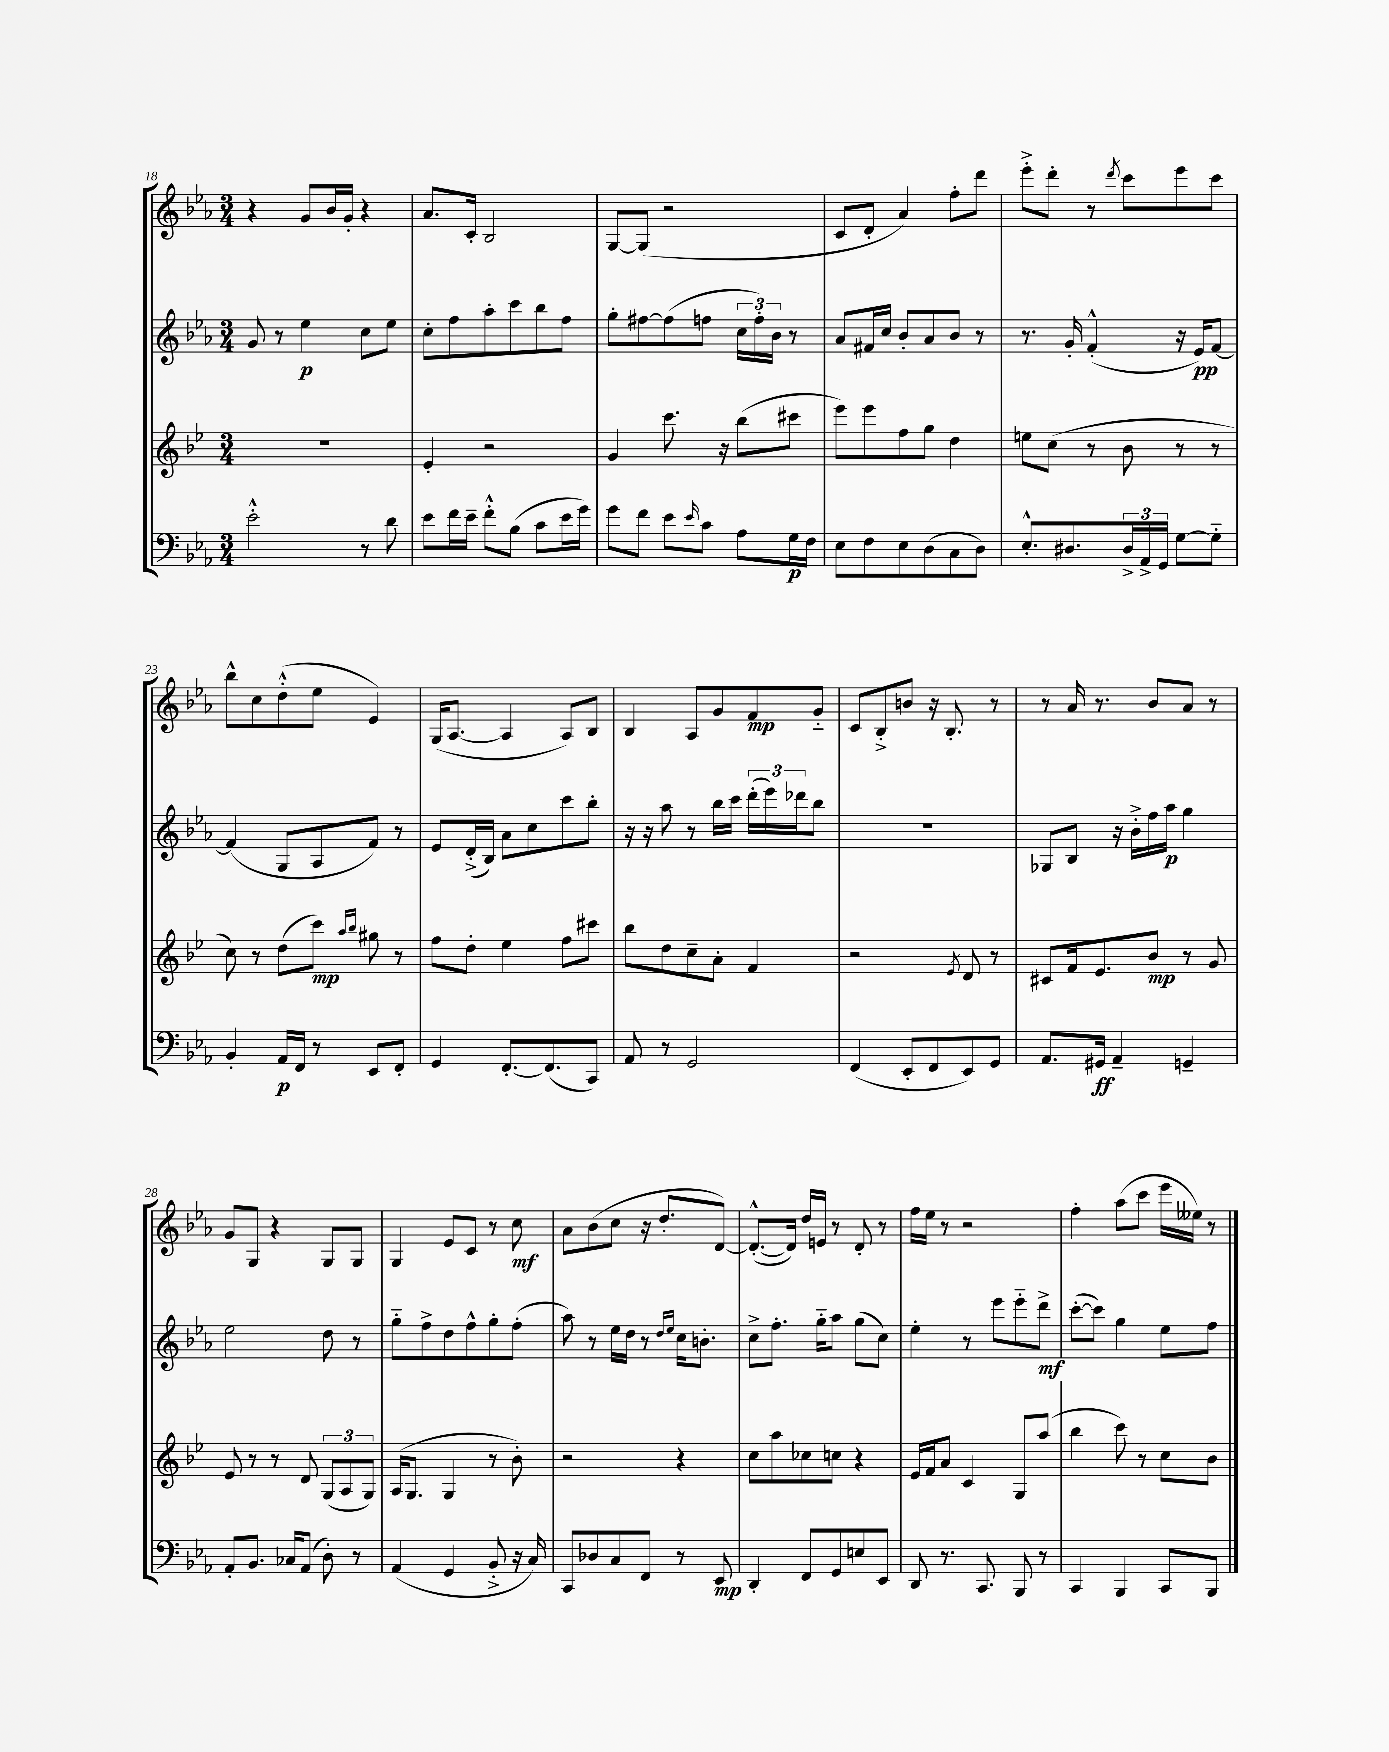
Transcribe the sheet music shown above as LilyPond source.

<<
\new StaffGroup <<
\new Staff = "s0" {
    \clef treble \key ees \major \numericTimeSignature \time 3/4
    r4 g'8 bes'16 g'16-. r4 |
    aes'8. c'16-. bes2 |
    g8~ g8( r2 |
    c'8 d'8-. aes'4) f''8-. d'''8 |
    ees'''8-.-> d'''8-. r8 \acciaccatura { d'''8 } c'''8 ees'''8 c'''8 |
    bes''8-^ c''8 d''8-.-^( ees''8 ees'4) |
    g16( aes8.~ aes4 aes8) bes8 |
    bes4 aes8 g'8 f'8\mp g'8-_ |
    c'8 bes8-.-> b'8 r16 bes8.-. r8 |
    r8 aes'16 r8. bes'8 aes'8 r8 |
    g'8 g8 r4 g8 g8 |
    g4 ees'8 c'8 r8 c''8\mf |
    aes'8 bes'8( c''8 r16 d''8.-. d'8~) |
    d'8.~-.-^( d'16) d''16 e'16 r8 d'8-. r8 |
    f''16 ees''16 r8 r2 |
    f''4-. aes''8( c'''8 ees'''16 eeses''16) r8 \bar "|." |
}
\new Staff = "s1" {
    \clef treble \key ees \major \numericTimeSignature \time 3/4
    g'8 r8 ees''4\p c''8 ees''8 |
    c''8-. f''8 aes''8-. c'''8 bes''8 f''8 |
    g''8-. fis''8~ fis''8( f''8 \tuplet 3/2 { c''16 f''16-.) bes'16 } r8 |
    aes'8 fis'16 c''16 bes'8-. aes'8 bes'8 r8 |
    r8. g'16-. f'4-.-^( r16 ees'16\pp) f'8~ |
    f'4( g8 aes8 f'8) r8 |
    ees'8 d'16-.->( bes16) aes'8 c''8 c'''8 bes''8-. |
    r16 r16 aes''8 r8 bes''16 c'''16 \tuplet 3/2 { d'''16-.( ees'''16) des'''16 } bes''8 |
    R2. |
    ges8 bes8 r16 bes'16-.-> f''16 aes''16\p g''4 |
    ees''2 d''8 r8 |
    g''8-_ f''8-> d''8 f''8-^ g''8-. f''8-.( |
    aes''8) r8 ees''16 d''16 r8 \grace { d''16 ees''16 } c''16 b'8.-. |
    c''8-> f''8.-. g''16-_ aes''8 g''8( c''8) |
    ees''4-. r8 ees'''8 ees'''8-_ d'''8->\mf |
    c'''8~-.( c'''8) g''4 ees''8 f''8 \bar "|." |
}
\new Staff = "s2" {
    \clef treble \key bes \major \numericTimeSignature \time 3/4
    R2. |
    ees'4-. r2 |
    g'4 c'''8. r16 bes''8( cis'''8 |
    ees'''8) ees'''8 f''8 g''8 d''4 |
    e''8 c''8( r8 bes'8 r8 r8 |
    c''8) r8 d''8( c'''8\mp) \grace { a''16 bes''16 } gis''8 r8 |
    f''8 d''8-. ees''4 f''8 cis'''8 |
    bes''8 d''8 c''8-- a'8-. f'4 |
    r2 \acciaccatura { ees'8 } d'8 r8 |
    cis'8 f'16 ees'8. bes'8\mp r8 g'8 |
    ees'8 r8 r8 d'8 \tuplet 3/2 { g8( a8 g8) } |
    a16( g8. g4 r8 bes'8-.) |
    r2 r4 |
    c''8 a''8 ces''8 c''8 r4 |
    ees'16 f'16 a'8 c'4 g8 a''8( |
    bes''4 c'''8) r8 c''8 bes'8 \bar "|." |
}
\new Staff = "s3" {
    \clef bass \key ees \major \numericTimeSignature \time 3/4
    ees'2-.-^ r8 d'8 |
    ees'8 f'16 ees'16-- f'8-.-^ bes8( c'8 ees'16 g'16) |
    g'8 f'8 ees'8 \grace { ees'16 } c'8 aes8 g16\p f16 |
    ees8 f8 ees8 d8( c8 d8) |
    ees8.-.-^ dis8. \tuplet 3/2 { dis16-> aes,16-> g,16 } g8~ g8-_ |
    bes,4-. aes,16\p f,16 r8 ees,8 f,8-. |
    g,4 f,8.~-. f,8.( c,8) |
    aes,8 r8 g,2 |
    f,4( ees,8-. f,8 ees,8) g,8 |
    aes,8. gis,16\ff aes,4-- g,4-- |
    aes,8-. bes,8. ces16 aes,8( d8-.) r8 |
    aes,4( g,4 bes,8-.-> r16 c16) |
    c,8 des8 c8 f,8 r8 ees,8\mp |
    d,4-. f,8 g,8 e8 ees,8 |
    d,8 r8. c,8. bes,,8 r8 |
    c,4 bes,,4 c,8 bes,,8 \bar "|." |
}
>>
>>
\layout { \context { \Score currentBarNumber = #18 } }
